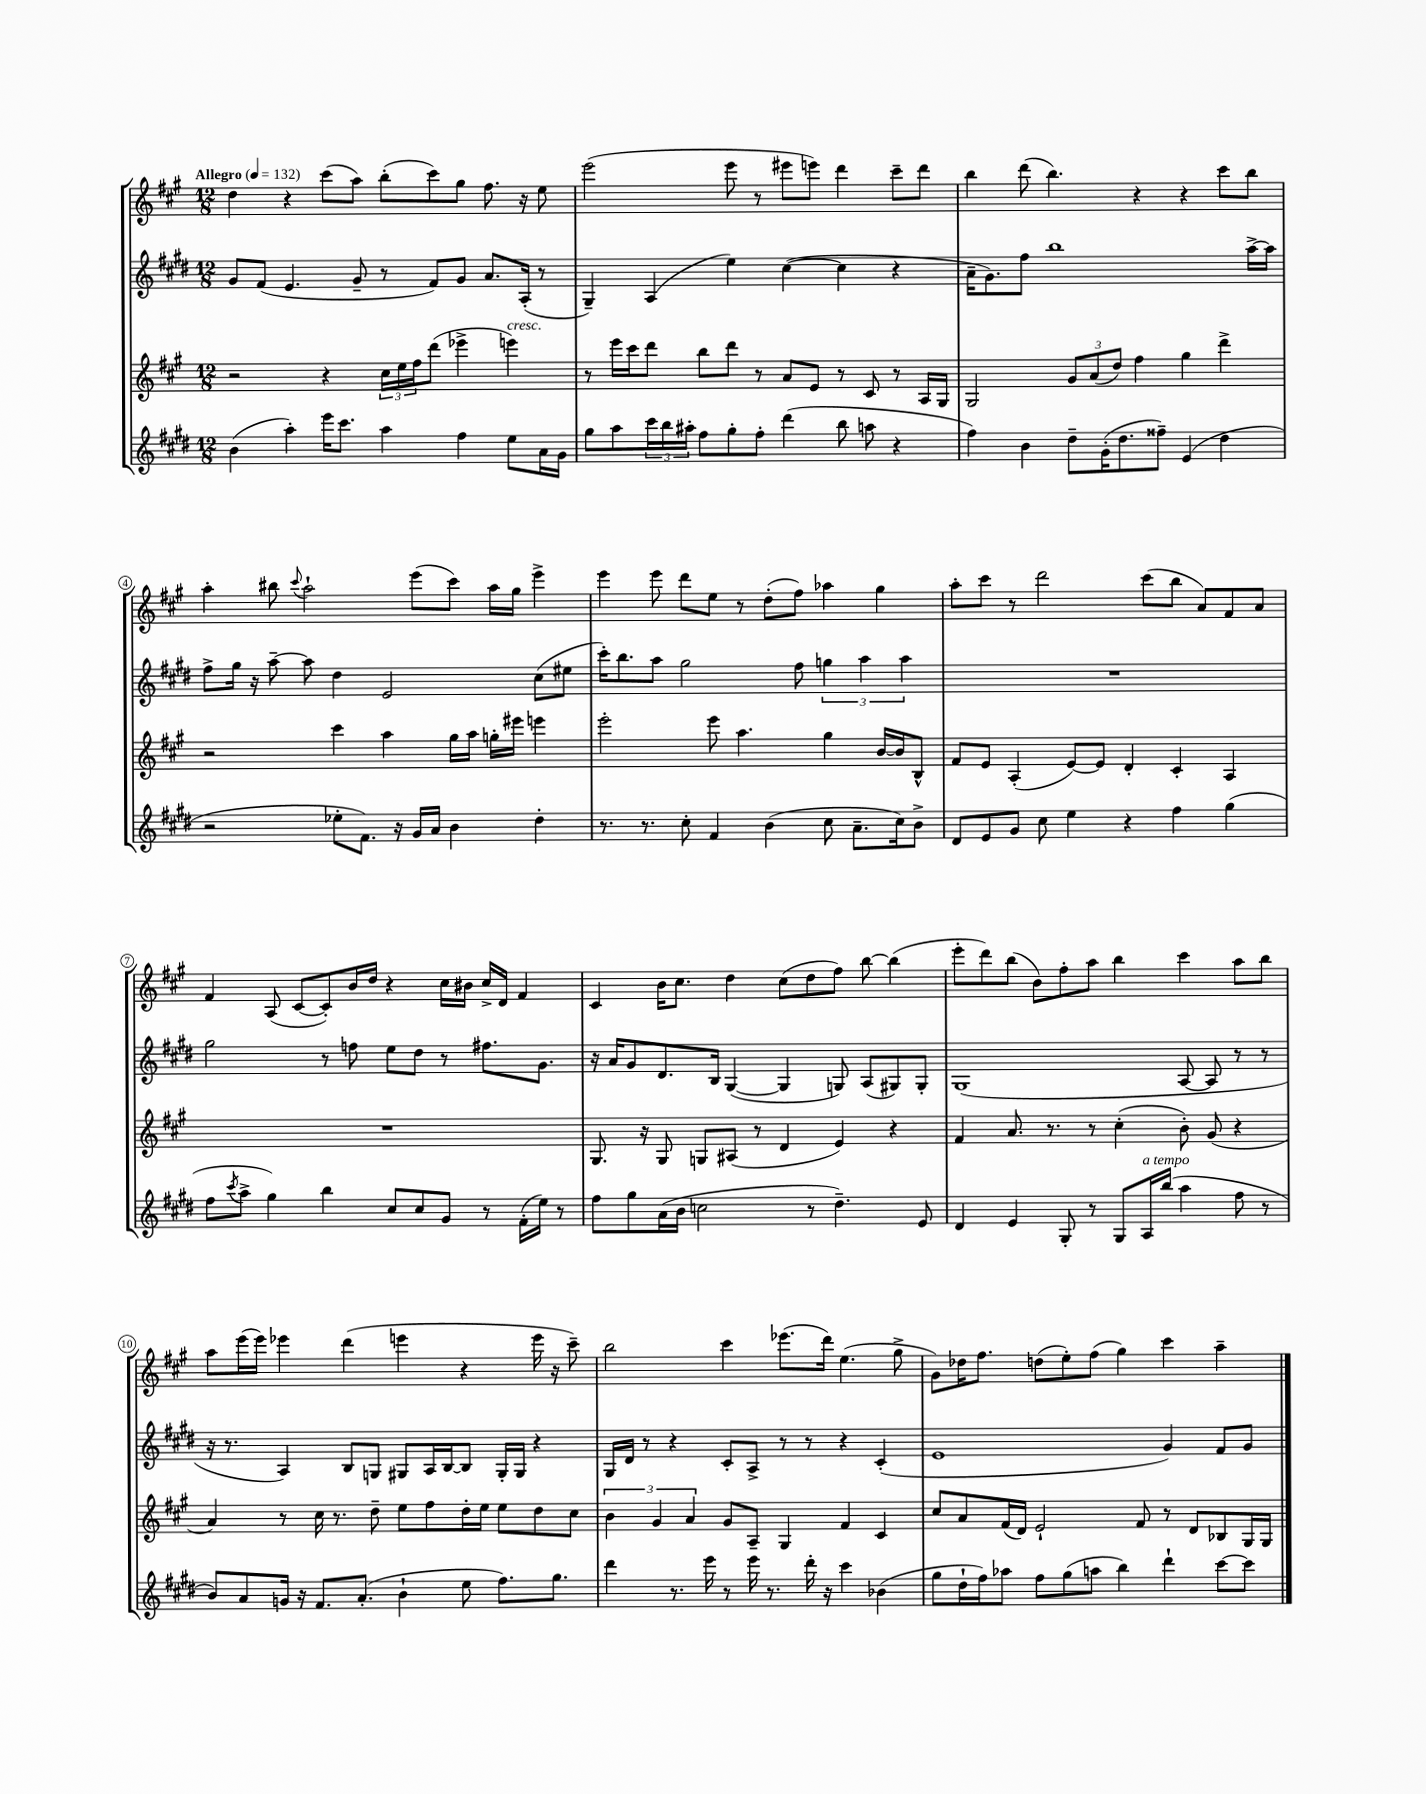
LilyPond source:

<<
\new StaffGroup <<
\new Staff = "s0" {
    \clef treble \key a \major \numericTimeSignature \time 12/8 \tempo "Allegro" 4 = 132
    d''4 r4 cis'''8( a''8) b''8-.( cis'''8) gis''8 fis''8. r16 e''8 |
    e'''2( e'''8 r8 eis'''8 e'''8) d'''4 cis'''8-- d'''8 |
    b''4 d'''8( b''4.) r4 r4 cis'''8 b''8 |
    a''4-. bis''8 \appoggiatura { cis'''8 } a''2-! e'''8( cis'''8) a''16 gis''16 e'''4-> |
    e'''4 e'''8 d'''8 e''8 r8 d''8-.( fis''8) aes''4 gis''4 |
    a''8-. cis'''8 r8 d'''2 cis'''8( b''8 a'8) fis'8 a'8 |
    fis'4 a8( cis'8~ cis'8-.) b'16 d''16 r4 cis''16 bis'16 cis''16-> d'16 fis'4 |
    cis'4 b'16 cis''8. d''4 cis''8( d''8 fis''8) b''8~ b''4( |
    e'''8-. d'''8) b''8( b'8) fis''8-. a''8 b''4 cis'''4 a''8 b''8 |
    a''8 e'''16( e'''16) ees'''4 d'''4( e'''4 r4 e'''16 r16 cis'''8--) |
    b''2 cis'''4 ees'''8.( d'''16) e''4.( gis''8-> |
    gis'8) des''16 fis''8. d''8( e''8-.) fis''8( gis''4) cis'''4 a''4-- \bar "|." |
}
\new Staff = "s1" {
    \clef treble \key e \major \numericTimeSignature \time 12/8
    gis'8 fis'8( e'4. gis'8-- r8 fis'8) gis'8 a'8. a16-.( r8 |
    gis4--) a4( e''4) cis''4~( cis''4 r4 |
    a'16-- gis'8.) fis''8 b''1 a''16~-> a''16 |
    fis''8-> gis''16 r16 a''8~-- a''8 dis''4 e'2 cis''8( eis''8 |
    cis'''16-.) b''8. a''8 gis''2 fis''8 \tuplet 3/2 { g''4 a''4 a''4 } |
    R1. |
    gis''2 r8 f''8 e''8 dis''8 r8 fis''8. gis'8. |
    r16 a'16 gis'8 dis'8. b16 gis4~( gis4 g8) a8( gis8) gis8-. |
    gis1( a8~ a8 r8 r8 |
    r16 r8. a4) b8 g8 gis8 a16 b16~ b8 gis16-. gis16 r4 |
    gis16 dis'16 r8 r4 cis'8-. a8-> r8 r8 r4 cis'4-.( |
    e'1 gis'4) fis'8 gis'8 \bar "|." |
}
\new Staff = "s2" {
    \clef treble \key a \major \numericTimeSignature \time 12/8
    r2 r4 \tuplet 3/2 { cis''16 e''16 fis''16 } d'''8( ees'''4-> e'''4^\markup { \italic "cresc." }) |
    r8 e'''16 cis'''16 d'''8 b''8 d'''8 r8 a'8 e'8 r8 cis'8 r8 a16 gis16 |
    gis2 \tuplet 3/2 { gis'8 a'8( d''8) } fis''4 gis''4 d'''4-> |
    r2 cis'''4 a''4 gis''16 a''16 g''16-. eis'''16 e'''4 |
    e'''2-. e'''8 a''4. gis''4 b'16~ b'16 b8-^ |
    fis'8 e'8 a4-.( e'8~) e'8 d'4-. cis'4-. a4 |
    R1. |
    gis8. r16 gis8 g8 ais8( r8 d'4 e'4) r4 |
    fis'4 a'8. r8. r8 cis''4-.( b'8-.) gis'8( r4 |
    a'4) r8 cis''16 r8. d''8-- e''8 fis''8 d''16-. e''16 e''8 d''8 cis''8 |
    \tuplet 3/2 { b'4 gis'4 a'4 } gis'8 a8-- gis4 fis'4 cis'4 |
    cis''8 a'8 fis'16( d'16) e'2-! fis'8 r8 d'8 bes8 gis16 gis16 \bar "|." |
}
\new Staff = "s3" {
    \clef treble \key e \major \numericTimeSignature \time 12/8
    b'4( a''4-.) e'''16 cis'''8. a''4 fis''4 e''8 a'16 gis'16 |
    gis''8 a''8 \tuplet 3/2 { cis'''16 b''16 ais''16-. } fis''8 gis''8-. fis''8-. dis'''4( b''8 a''8 r4 |
    fis''4) b'4 dis''8-- gis'16-.( dis''8. fisis''8--) e'4( dis''4 |
    r2 ees''8-. fis'8.) r16 gis'16 a'16 b'4 dis''4-. |
    r8. r8. cis''8-. fis'4 b'4( cis''8 a'8.-- cis''16) b'8-> |
    dis'8 e'8 gis'8 cis''8 e''4 r4 fis''4 gis''4( |
    fis''8 \acciaccatura { cis'''8 } a''8-> gis''4) b''4 cis''8 cis''8 gis'8 r8 fis'16-.( e''16) r8 |
    fis''8 gis''8 a'16( b'16 c''2 r8 dis''4.--) e'8 |
    dis'4 e'4 gis8-. r8 gis8 a16^\markup { \italic "a tempo" } b''16( a''4 fis''8 r8 |
    b'8) a'8 g'16 r16 fis'8. a'8.-.( b'4-! e''8 fis''8.) gis''8. |
    dis'''4 r8. e'''16 r8 e'''16 r8. dis'''16-. r16 cis'''4 bes'4( |
    gis''8 dis''16-! fis''16) aes''8 fis''8 gis''8( a''8 b''4) dis'''4-! cis'''8~ cis'''8 \bar "|." |
}
>>
>>
\layout { \context { \Score \override BarNumber.stencil = #(make-stencil-circler 0.1 0.3 ly:text-interface::print) } }
